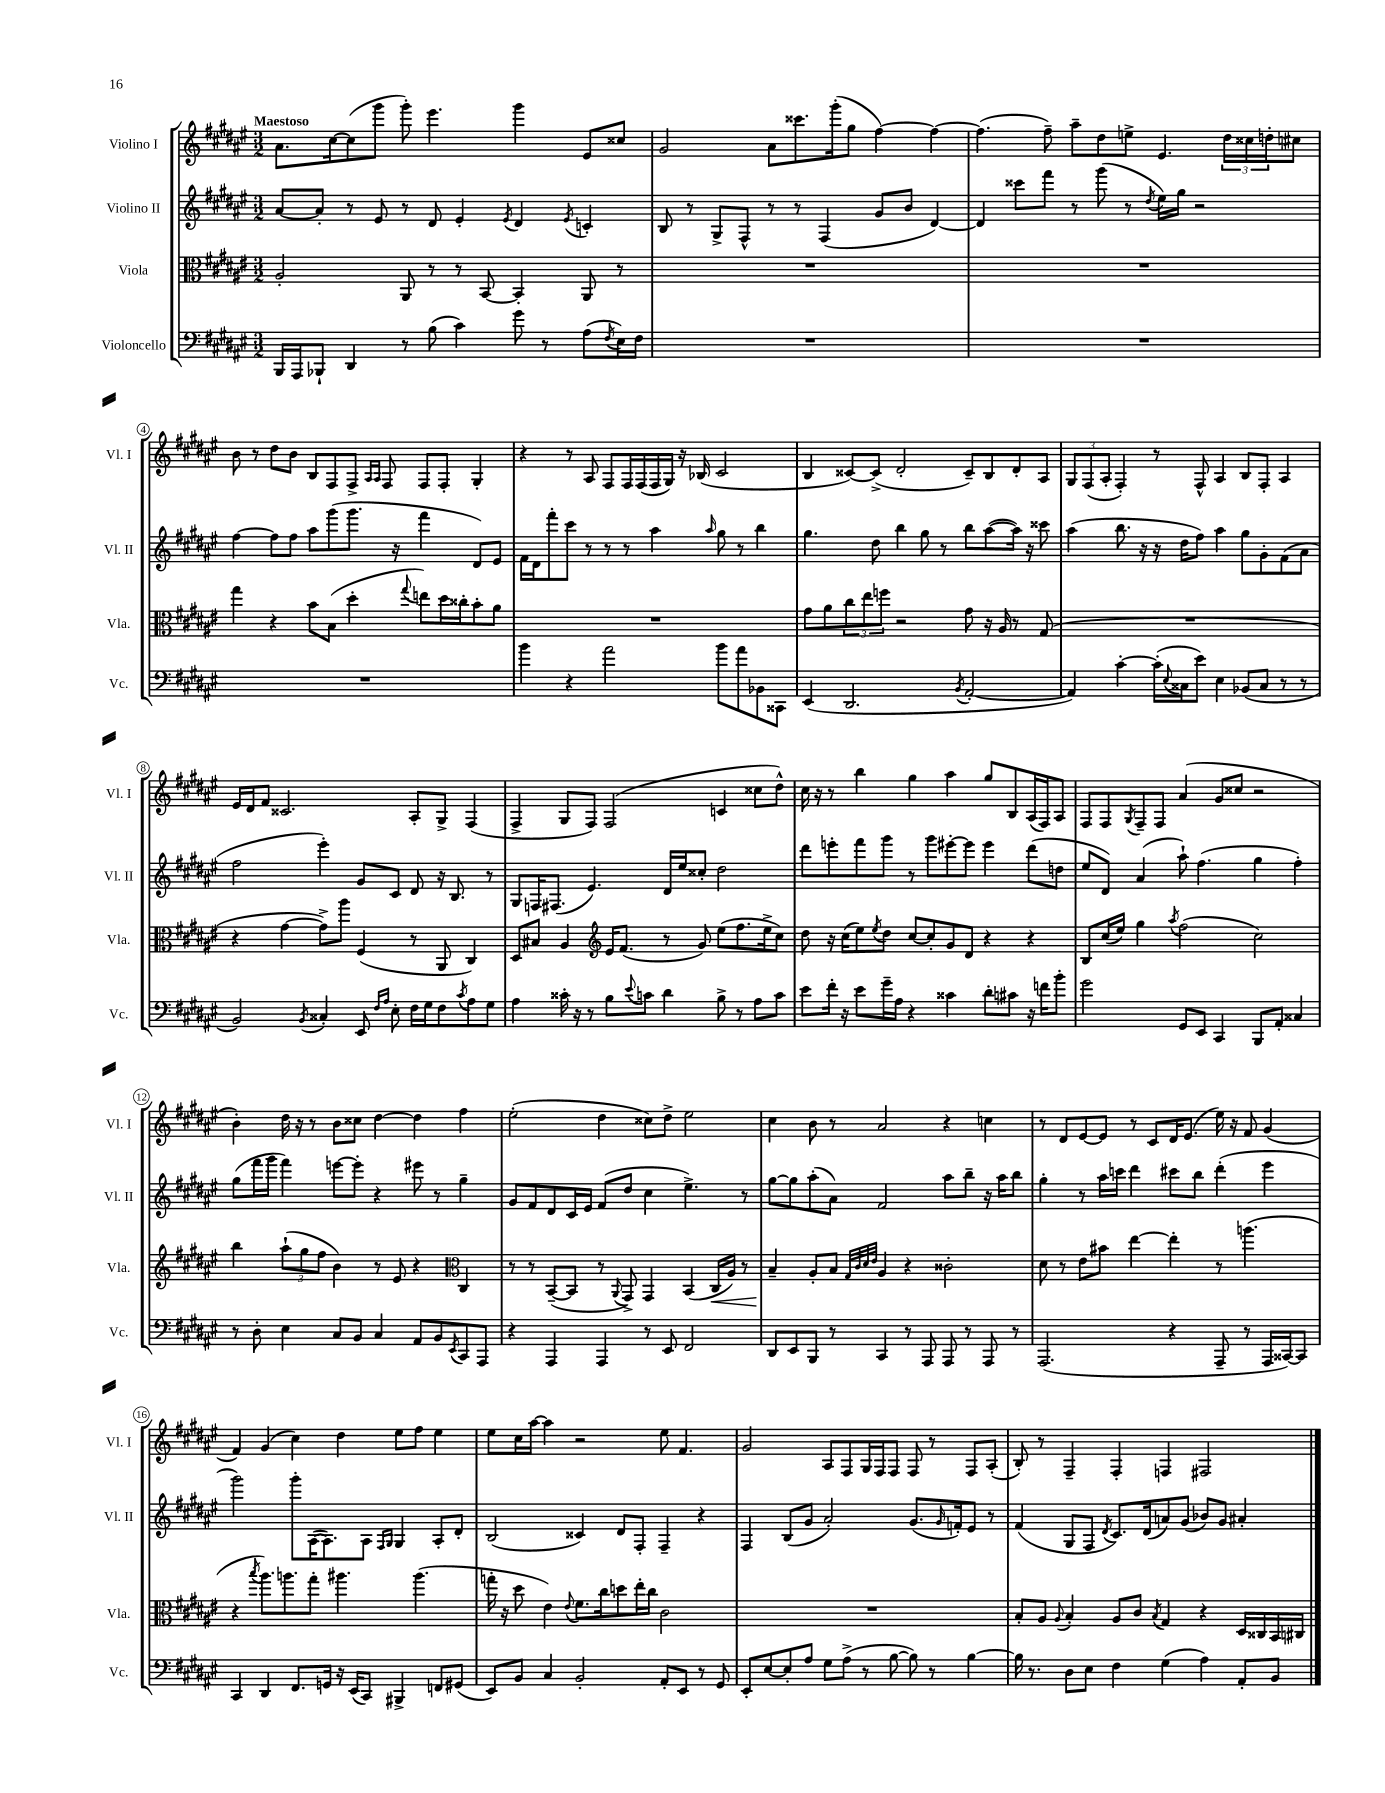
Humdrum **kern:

**kern	**kern	**dynam	**kern	**kern
*part4	*part3	*part3	*part2	*part1
*staff4	*staff3	*staff3	*staff2	*staff1
*I"Violoncello	*I"Viola	*	*I"Violino II	*I"Violino I
*I'Vc.	*I'Vla.	*	*I'Vl. II	*I'Vl. I
*clefF4	*clefC3	*	*clefG2	*clefG2
*k[f#c#g#d#a#e#]	*k[f#c#g#d#a#e#]	*	*k[f#c#g#d#a#e#]	*k[f#c#g#d#a#e#]
*M3/2	*M3/2	*	*M3/2	*M3/2
=1	=1	=1	=1	=1
!	!	!	!	!LO:TX:a:B:t=Maestoso
16BBB/LL	2A#'/	.	[8a#/L	8.a#\L
16AAA#/J	.	.	.	.
8BBB-X`/J	.	.	8a#'/J]	.
.	.	.	.	[16cc#\k
4DD#/	.	.	8r	(8cc#\]
.	.	.	8e#/	8ggg#\J
8r	8AA#/	.	8r	8ggg#'\)
(8B\	8r	.	8d#/	4.eee#\
4c#\)	8r	.	4e#'/	.
.	[8BB/	.	.	.
.	.	.	8qe#/	.
8g#\	4BB'/]	.	4d#/	4ggg#\
8r	.	.	.	.
.	.	.	8qe#/	.
(8A#\L	8AA#/	.	4cn'/	8e#/L
8qF#/	.	.	.	.
16E#\L)	8r	.	.	8cc##X/J
16F#\JJ	.	.	.	.
=2	=2	=2	=2	=2
1.r	1.r	.	8B/	2g#/
.	.	.	8r	.
.	.	.	8G#^/L	.
.	.	.	8F#^^/J	.
.	.	.	8r	8a#\L
.	.	.	8r	8.ccc##X\
.	.	.	(4F#/	.
.	.	.	.	(16ggg#'\k
.	.	.	.	8gg#\J
.	.	.	8g#/L	[4ff#\)
.	.	.	8b/J	.
.	.	.	[4d#/)	4ff#\_
=3	=3	=3	=3	=3
1.r	1.r	.	4d#/]	(4.ff#\]
.	.	.	8ccc##X\L	.
.	.	.	8fff#\J	8ff#~\)
.	.	.	8r	8aa#~\L
.	.	.	(8ggg#\	8dd#\
.	.	.	8r	8een^\J
.	.	.	8qdd#/	.
.	.	.	16ee#\LL)	4.e#/
.	.	.	16gg#\JJ	.
.	.	.	2r	.
.	.	.	.	24dd#\LL
.	.	.	.	24cc##X\
.	.	.	.	24ddn'\J
.	.	.	.	8cc#X\J
!!LO:LB:g=z
=4	=4	=4	=4	=4
1.r	4gg#\	.	[4ff#\	8b\
.	.	.	.	8r
.	4r	.	8ff#\L]	8dd#\L
.	.	.	8ff#\J	8b\J
.	8b\L	.	8aa#\L	8B/L
.	(8B\J	.	(8ggg#\	8F#/
.	4dd#'\	.	8.ggg#\J	8F#^/J
.	.	.	.	16qqA#/LL
.	.	.	.	16qqA#/JJ
.	.	.	.	8F#/
.	.	.	16r	.
.	8qqgg#/	.	.	.
.	8een\L)	.	4fff#\	8F#/L
.	16dd#\L	.	.	8F#'/J
.	16cc##X'\J	.	.	.
.	8b'\	.	8d#/L)	4G#'/
.	8a#\J	.	8e#/J	.
=5	=5	=5	=5	=5
4b\	1.r	.	16f#\LL	4r
.	.	.	16d#\J	.
.	.	.	8fff#'\	.
4r	.	.	8ccc#\J	8r
.	.	.	8r	8A#/
2a#\	.	.	8r	8F#/L
.	.	.	8r	16F#/L
.	.	.	.	(16F#/
.	.	.	4aa#\	16F#/
.	.	.	.	16G#/JJ)
.	.	.	.	16r
.	.	.	.	(16B-X/
.	.	.	16qqaa#/	.
8b\L	.	.	8gg#\	2c#/
8a#\	.	.	8r	.
8BB-X\	.	.	4bb\	.
8CC##X\J	.	.	.	.
=6	=6	=6	=6	=6
(4EE#/	8g#\L	.	4.gg#\	4B/
.	8a#\	.	.	.
2.DD#/	12cc#\	.	.	[8c##X/L)
.	12ee#\	.	.	.
.	.	.	8dd#\	(8c##^/J]
.	12ffn\J	.	.	.
.	2r	.	4bb\	2d#'/
.	.	.	8gg#\	.
.	.	.	8r	.
8qBB/	.	.	.	.
[2AA#'/	8g#\	.	8bb\L	8c##~/L)
.	16r	.	([8aa#\	8B/
.	16A#/	.	.	.
.	8r	.	16aa#\Jk])	8d#'/
.	.	.	16r	.
.	(8G#/	.	8ccc##X\	8A#/J
=7	=7	=7	=7	=7
4AA#/])	1.r	.	(4aa#\	12G#/L
.	.	.	.	(12F#/
.	.	.	.	12A#'/J
[4c#'\	.	.	8.bb\	4F#'/)
.	.	.	16r	.
(16c#'\LL]	.	.	16r	8r
8qqE#/	.	.	.	.
16C##X\J	.	.	16dd#\KL	.
8e#\J)	.	.	8ff#\J)	8F#^^/
4E#\	.	.	4aa#\	4A#/
(8BB-X/L	.	.	8gg#\L	8B/L
8C##/J	.	.	8g#'\	8F#'/J
8r	.	.	(8f#\	4A#/
8r	.	.	8a#\J	.
!!LO:LB:g=z
=8	=8	=8	=8	=8
2BB/)	4r	.	2ff#\	16e#/LL
.	.	.	.	16d#/J
.	.	.	.	8f#/J
.	[4g#\	.	.	2.c##X/
8qBB/	.	.	.	.
4C##X'/	8g#^\L])	.	4eee#'\)	.
.	8aa#\J	.	.	.
8EE#/	(4F#/	.	8g#/L	.
16qqF#/LL	.	.	.	.
16qqA#/JJ	.	.	.	.
8E#'\	.	.	8c#/J	.
16F#\LL	8r	.	8d#/	8A#'/L
16G#\J	.	.	.	.
8F#\	8AA#/	.	16r	8G#^/J
.	.	.	8.B/	.
8qc#/	.	.	.	.
8A#\	4C#/)	.	.	(4F#/
8G#\J	.	.	8r	.
=9	=9	=9	=9	=9
4A#\	8D#/L	.	8G#/L	4F#^/
.	8B#X/J	.	16Fn/K	.
.	.	.	(8.F#X/J	.
16c##X'\	4A#/	.	.	8G#/L
16r	.	.	.	.
8r	.	.	4.e#/)	8F#/J)
*	*clefG2	*	*	*
8B\L	16e#/KL	.	.	(2F#/
.	(8.f#/J	.	.	.
8qqe#/	.	.	.	.
8cn\J	.	.	.	.
4d#\	8r	.	16d#/LL	.
.	.	.	16ee#/J	.
.	8g#/)	.	8cc##X'/J	.
8B^\	(8ee#\L	.	2dd#\	4cn/
8r	8.ff#\	.	.	.
8A#\L	.	.	.	8cc##X\L
.	16ee#^\k	.	.	.
8c\J	8cc#\J)	.	.	8dd#^^\J)
=10	=10	=10	=10	=10
8e#\L	8dd#\	.	8ddd#\L	16cc#\
.	.	.	.	16r
16f#'\Jk	16r	.	8eeen'\	8r
16r	(16cc#\KL	.	.	.
8e#\L	8ee#\)	.	8fff#\	4bb\
.	8qee#/	.	.	.
16g#~\L	8dd#\J	.	8ggg#\J	.
16A#\JJ	.	.	.	.
4r	[8cc#/L	.	8r	4gg#\
.	8cc#'/]	.	8ggg#\L	.
4c##X\	8g#/	.	[8eee#X'\	4aa#\
.	8d#/J	.	8eee#\J]	.
8d#'\L	4r	.	4eee#\	8gg#/L
8c#X\J	.	.	.	8B/
16r	4r	.	(8ddd#\L	(16A#/L
16fn\KL	.	.	.	16F#/J)
8b'\J	.	.	8ddn\J	8A#/J
=11	=11	=11	=11	=11
2g#\	8B/L	.	8ee#/L	8F#/L
.	(16cc#/L	.	8d#/J)	8F#/
.	16ee#/JJ)	.	.	.
.	.	.	.	8qG#/
.	4gg#\	.	(4a#/	8F#~/
.	.	.	.	8F#/J
.	8qaa#/	.	.	.
8GG#/L	(2ff#\	.	8aa#`\)	(4a#/
8EE#/J	.	.	(4.ff#\	.
4CC#/	.	.	.	8g#/L
.	.	.	.	8cc##X/J
8BBB/L	2cc#\)	.	4gg#\	2r
8AA#'/J	.	.	.	.
4C##X/	.	.	4ff#'\)	.
!!LO:LB:g=z
=12	=12	=12	=12	=12
8r	4bb\	.	(8gg#\L	4b'\)
8D#'\	.	.	16fff#\L	.
.	.	.	16ggg#\JJ	.
4E#\	(12aa#`\L	.	4fff#\)	16dd#\
.	.	.	.	16r
.	12gg#\	.	.	.
.	.	.	.	8r
.	12ff#\J	.	.	.
8C#/L	4b\)	.	[8eeen\L	8b\L
8BB/J	.	.	8eee'\J]	8cc##X\J
4C#/	8r	.	4r	[4dd#\
.	8e#/	.	.	.
8AA#/L	4r	.	8eee#X\	4dd#\]
8BB/	.	.	8r	.
8qEE#/	.	.	.	.
*	*clefC3	*	*	*
8CC#/	4C#/	.	4gg#~\	4ff#\
8AAA#/J	.	.	.	.
=13	=13	=13	=13	=13
4r	8r	.	8g#/L	(2ee#'\
.	8r	.	8f#/	.
4AAA#/	([8BB~/L	.	8d#/	.
.	8BB/J]	.	16c#/L	.
.	.	.	16e#/JJ	.
4AAA#/	8r	.	(8f#/L	4dd#\
.	8qqAA#/	.	.	.
.	8GG#^/)	.	8dd#/J	.
8r	4GG#/	.	4cc#\	8cc##X\L)
8EE#/	.	.	.	8dd#^\J
2FF#/	(4BB/	.	4.ee#^\)	2ee#\
!	!	!LO:HP:b	!	!
.	16C#/LL	<	.	.
.	16A#/JJ)	.	.	.
.	8r	.	8r	.
=14	=14	=14	=14	=14
8DD#/L	4B~/	.	[8gg#\L	4cc#\
8EE#/	.	.	8gg#\]	.
8BBB/J	8A#'/L	[	(8aa#'\	8b\
8r	8B/J	.	8a#\J)	8r
.	32qqG#/LLL	.	.	.
.	32qqc#/	.	.	.
.	32qqd#/	.	.	.
.	32qqe#/JJJ	.	.	.
4CC#/	4A#/	.	2f#/	2a#/
8r	4r	.	.	.
8AAA#/	.	.	.	.
8AAA#/	2c##X'\	.	8aa#\L	4r
8r	.	.	8bb~\J	.
8AAA#/	.	.	16r	4ccn\
.	.	.	16aa#\KL	.
8r	.	.	8bb\J	.
=15	=15	=15	=15	=15
(2.AAA#/	8d#\	.	4gg#'\	8r
.	8r	.	.	8d#/L
.	8e#\L	.	8r	[8e#/
.	8b#X\J	.	16aa#\LL	8e#/J]
.	.	.	16cccn\JJ	.
.	[4ee#\	.	4ddd#\	8r
.	.	.	.	8c#/L
4r	4ee#'\]	.	8ccc#X\L	16d#/K
.	.	.	.	(8.e#/J
.	.	.	8bb\J	.
8AAA#~/	8r	.	(4ddd#'\	16ee#\)
.	.	.	.	16r
8r	(4.aan\	.	.	8f#/
16AAA#/LL	.	.	4eee#\	(4g#/
[16CC##X/J)	.	.	.	.
8CC##/J]	.	.	.	.
!!LO:LB:g=z
=16	=16	=16	=16	=16
4CC#/	4r	.	2ggg#\)	4f#/)
.	8qbb/	.	.	.
4DD#/	8.aa#\L)	.	.	(4g#/
.	8.aan\	.	.	.
8.FF#/L	.	.	8ggg#'\L	4cc#\)
.	8gg#'\J	.	([16A#\K	.
16GGn/Jk	.	.	8.A#\])	.
16r	4.aa#X\	.	.	4dd#\
(16EE#/KL	.	.	.	.
8CC#/J)	.	.	8A#\J	.
.	.	.	16qqF#/LL	.
.	.	.	16qqG#/JJ	.
4BBB#X^/	.	.	4G#/	8ee#\L
.	(4.aa#\	.	.	8ff#\J
8FFn/L	.	.	8A#'/L	4ee#\
(8GG#X/J	.	.	8d#'/J	.
=17	=17	=17	=17	=17
8EE#/L)	16ggn'\	.	(2B/	8ee#\L
.	16r	.	.	.
8BB/J	8dd#\	.	.	16cc#\L
.	.	.	.	[16aa#\JJ
4C#/	4e#\)	.	.	4aa#\]
.	8qqe#/	.	.	.
2BB'/	8.f#\L	.	4c##X/)	2r
.	16cc#\k	.	.	.
.	8ddn\	.	8d#/L	.
.	16ee#'\L	.	8F#'/J	.
.	16cc#\JJ	.	.	.
8AA#'/L	2c#\	.	4F#~/	8ee#\
8EE#/J	.	.	.	4.f#/
8r	.	.	4r	.
8GG#/	.	.	.	.
=18	=18	=18	=18	=18
8EE#'/L	1.r	.	4F#/	2g#/
[8E#/	.	.	.	.
8E#'/]	.	.	(8B/L	.
8A#/J	.	.	8g#/J	.
8G#\L	.	.	2a#'/)	8A#/L
(8A#^\J	.	.	.	8F#/
8r	.	.	.	16G#/L
.	.	.	.	16F#/J
[8B\	.	.	.	8F#/J
8B\])	.	.	(8.g#/L	8F#/
8r	.	.	.	8r
.	.	.	16qqg#/	.
.	.	.	16fn'/k)	.
[4B\	.	.	8e#/J	8F#/L
.	.	.	8r	(8A#'/J
=19	=19	=19	=19	=19
16B\]	8B'/L	.	(4f#/	8B'/)
8.r	.	.	.	.
.	8A#/J	.	.	8r
.	8qqA#/	.	.	.
8D#\L	4B'/	.	8G#/L	4F#~/
8E#\J	.	.	8F#/J	.
.	.	.	8qd#/	.
4F#\	8A#/L	.	8.c#/L)	4F#'/
.	8c#/J	.	.	.
.	.	.	(16d#/k	.
.	8qB/	.	.	.
(4G#\	4G#/	.	8an/)	4Fn/
.	.	.	(8g#/J	.
4A#\)	4r	.	8b-X/L)	2F#X/
.	.	.	8g#/J	.
8AA#'/L	16D#/LL	.	4a#X'/	.
.	16C##X/	.	.	.
8BB/J	16BB/	.	.	.
.	16C#X/JJ	.	.	.
==	==	==	==	==
*-	*-	*-	*-	*-
